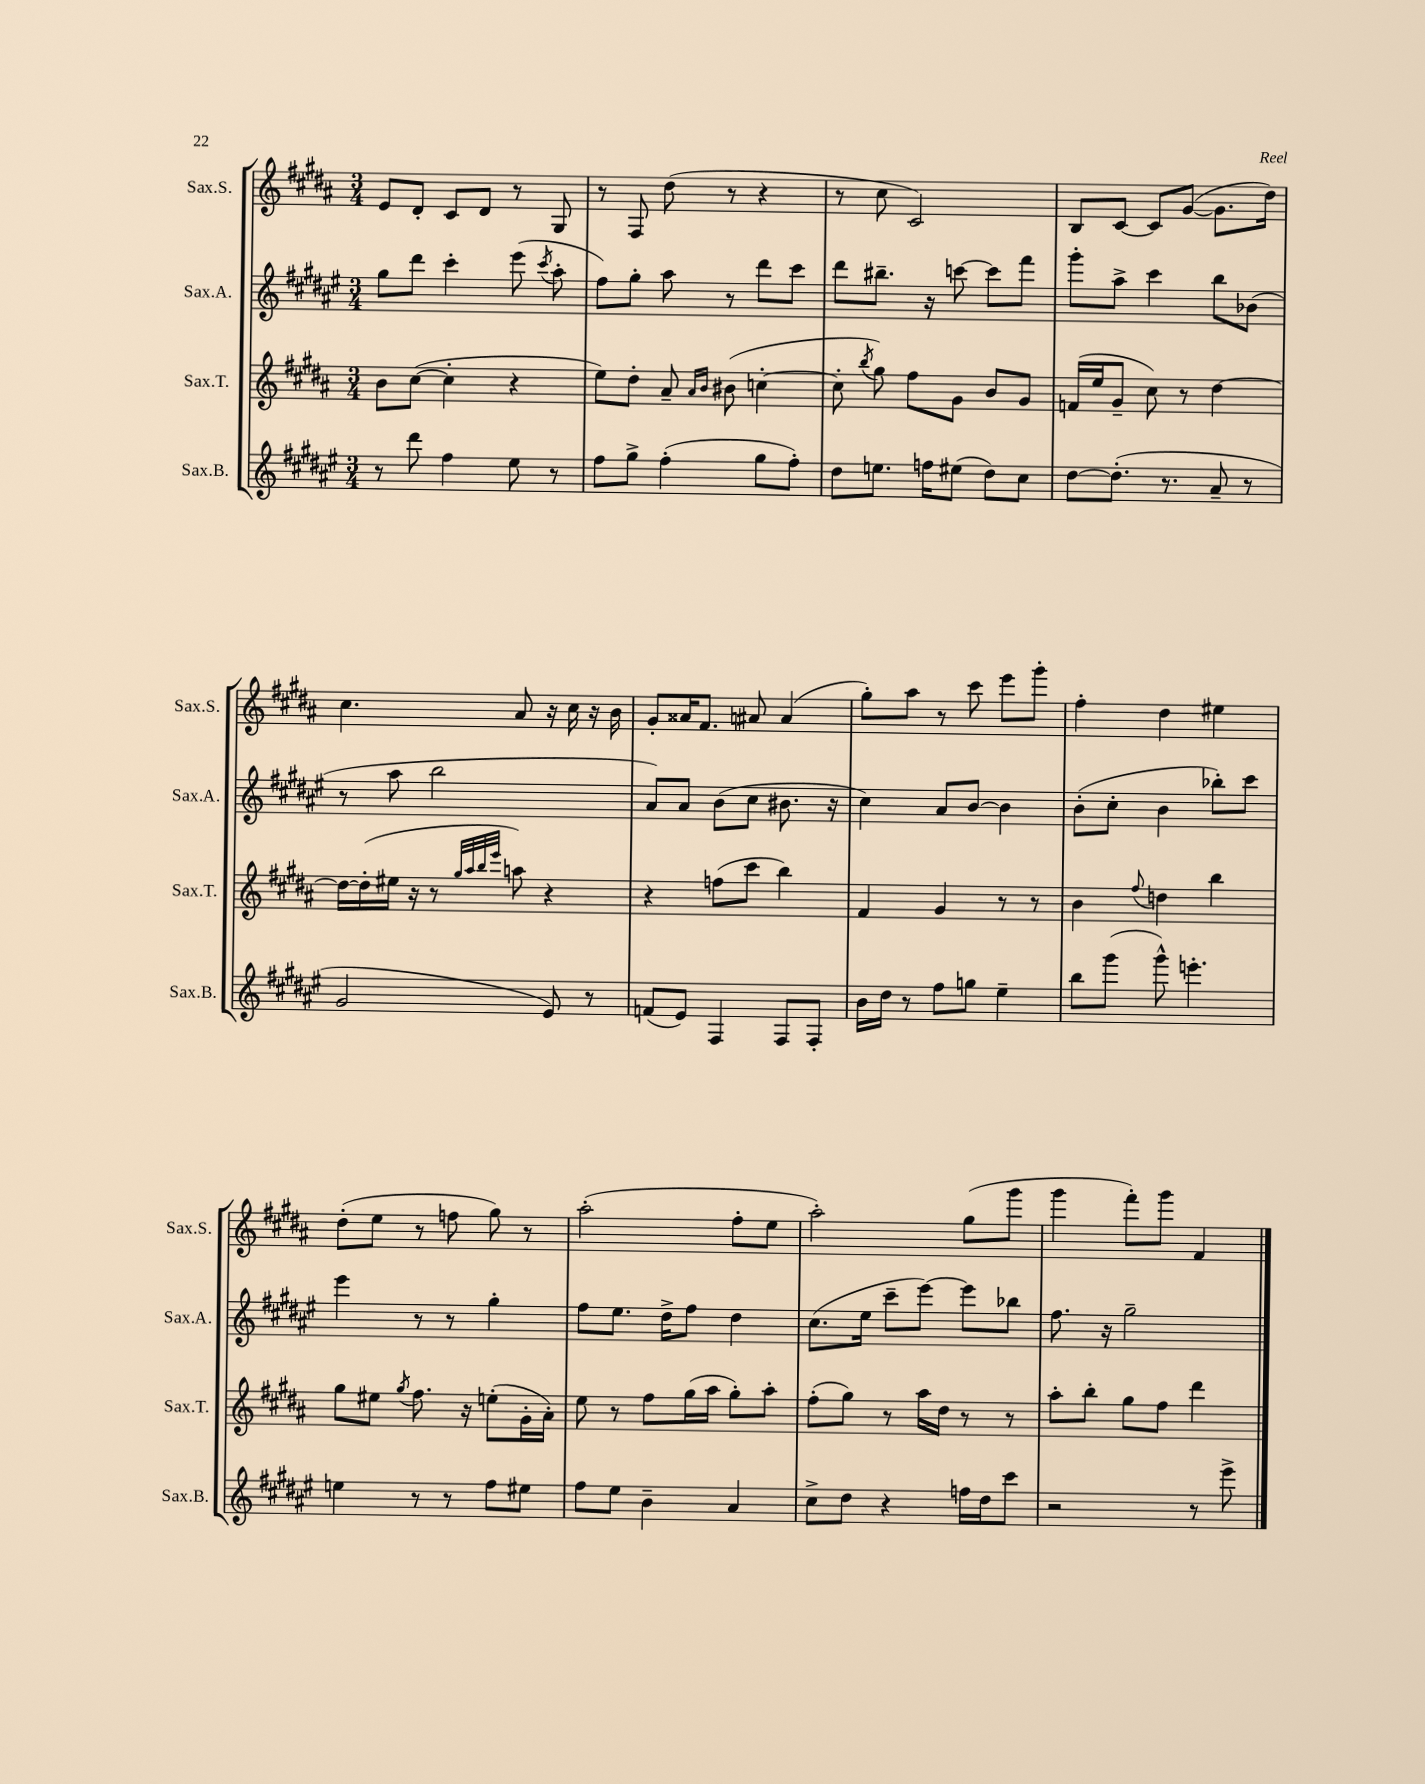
<<
\new StaffGroup <<
\new Staff = "s0" \with { instrumentName = "Sax.S." shortInstrumentName = "Sax.S." } {
    \clef treble \key b \major \numericTimeSignature \time 3/4
    \autoBeamOff e'8[ dis'8]-. cis'8[ dis'8] r8 gis8 |
    r8 fis8 dis''8( r8 r4 |
    r8 cis''8 cis'2) |
    b8[ cis'8]~ cis'8[ gis'8]~( gis'8.[ dis''16]) |
    cis''4. ais'8 r16 cis''16 r16 b'16 |
    gis'8[-. aisis'16 fis'8.] ais'8 ais'4( |
    gis''8[-.) ais''8] r8 cis'''8 e'''8[ gis'''8]-. |
    fis''4-. dis''4 eis''4 |
    dis''8[-.( e''8] r8 f''8 gis''8) r8 |
    ais''2-.( fis''8[-. e''8] |
    ais''2-.) gis''8[( gis'''8] |
    gis'''4 fis'''8[-.) gis'''8] fis'4 \bar "|." |
}
\new Staff = "s1" \with { instrumentName = "Sax.A." shortInstrumentName = "Sax.A." } {
    \clef treble \key fis \major \numericTimeSignature \time 3/4
    \autoBeamOff gis''8[ dis'''8] cis'''4-. eis'''8( \acciaccatura { cis'''8 } ais''8-. |
    fis''8[) gis''8]-. ais''8 r8 dis'''8[ cis'''8] |
    dis'''8[ bis''8.]-- r16 c'''8~ c'''8[ fis'''8] |
    gis'''8[-. ais''8]-> cis'''4 b''8[ bes'8]( |
    r8 ais''8 b''2 |
    ais'8[) ais'8] b'8[( cis''8] bis'8. r16 |
    cis''4) ais'8[ b'8]~ b'4 |
    b'8[-.( cis''8]-. b'4 bes''8[-.) cis'''8] |
    eis'''4 r8 r8 gis''4-. |
    fis''8[ eis''8.] dis''16[-> fis''8] dis''4 |
    cis''8.[( eis''16] cis'''8[-- eis'''8]~) eis'''8[ bes''8] |
    fis''8. r16 gis''2-- \bar "|." |
}
\new Staff = "s2" \with { instrumentName = "Sax.T." shortInstrumentName = "Sax.T." } {
    \clef treble \key b \major \numericTimeSignature \time 3/4
    \autoBeamOff b'8[ cis''8]~( cis''4-. r4 |
    e''8[) dis''8]-. ais'8-- \grace { ais'16[ b'16] } bis'8( c''4~-. |
    c''8-. \acciaccatura { b''8 } gis''8) fis''8[ gis'8] b'8[ gis'8] |
    f'16[( e''16 gis'8]-- cis''8) r8 dis''4~ |
    dis''16[~ dis''16-.( eis''16] r16 r8 \grace { gis''32[ ais''32 b''32 e'''32] } a''8) r4 |
    r4 f''8[( cis'''8] b''4) |
    fis'4 gis'4 r8 r8 |
    b'4 \appoggiatura { fis''8 } d''4 b''4 |
    gis''8[ eis''8] \acciaccatura { gis''8 } fis''8. r16 e''8[-.( gis'16-. ais'16]-.) |
    e''8 r8 fis''8[ gis''16( ais''16] gis''8[-.) ais''8]-. |
    fis''8[-.( gis''8]) r8 ais''16[ dis''16] r8 r8 |
    ais''8[-. b''8]-. gis''8[ fis''8] dis'''4 \bar "|." |
}
\new Staff = "s3" \with { instrumentName = "Sax.B." shortInstrumentName = "Sax.B." } {
    \clef treble \key fis \major \numericTimeSignature \time 3/4
    \autoBeamOff r8 dis'''8 fis''4 eis''8 r8 |
    fis''8[ gis''8]-> fis''4-.( gis''8[ fis''8]-.) |
    dis''8[ e''8.] f''16[ eis''8]( dis''8[) cis''8] |
    dis''8[~ dis''8.]-.( r8. ais'8-- r8 |
    gis'2 eis'8) r8 |
    f'8[( eis'8]) fis4 fis8[ fis8]-. |
    b'16[ dis''16] r8 fis''8[ g''8] eis''4-- |
    b''8[ gis'''8]( gis'''8-^) e'''4.-. |
    e''4 r8 r8 fis''8[ eis''8] |
    fis''8[ eis''8] b'4-- ais'4 |
    cis''8[-> dis''8] r4 f''16[ dis''16 cis'''8] |
    r2 r8 eis'''8-> \bar "|." |
}
>>
>>
\layout { \context { \Score \remove "Bar_number_engraver" } }
